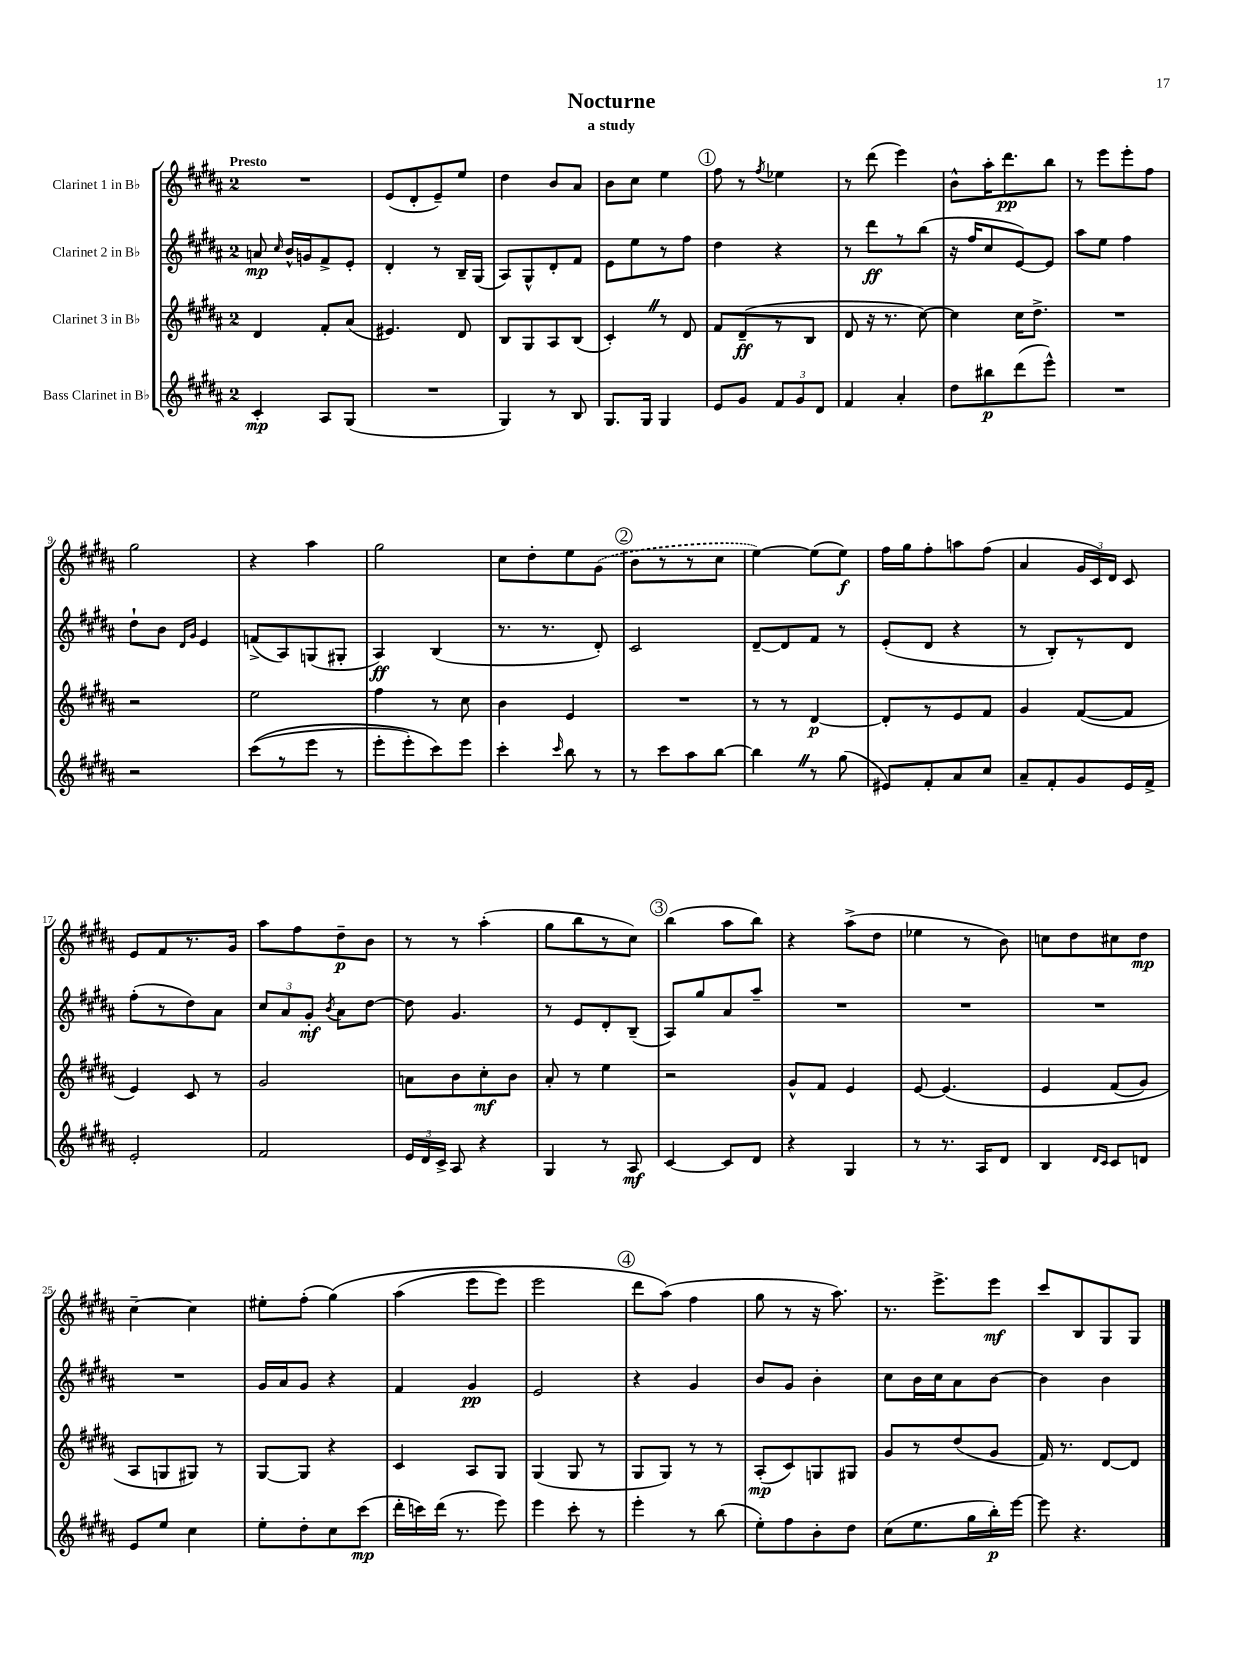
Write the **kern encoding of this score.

**kern	**dynam	**kern	**dynam	**kern	**dynam	**kern	**dynam
*part4	*part4	*part3	*part3	*part2	*part2	*part1	*part1
*staff4	*staff4	*staff3	*staff3	*staff2	*staff2	*staff1	*staff1
*I"Bass Clarinet in B♭	*	*I"Clarinet 3 in B♭	*	*I"Clarinet 2 in B♭	*	*I"Clarinet 1 in B♭	*
*clefG2	*	*clefG2	*	*clefG2	*	*clefG2	*
*k[f#c#g#d#a#]	*	*k[f#c#g#d#a#]	*	*k[f#c#g#d#a#]	*	*k[f#c#g#d#a#]	*
*M2/4	*	*M2/4	*	*M2/4	*	*M2/4	*
=1	=1	=1	=1	=1	=1	=1	=1
!	!	!	!	!	!	!LO:TX:a:B:t=Presto	!
4c#'/	mp	4d#/	.	8an/	mp	2r	.
.	.	.	.	16qqcc#/	.	.	.
.	.	.	.	16b^^/LL	.	.	.
.	.	.	.	16gn/J	.	.	.
8A#/L	.	8f#'/L	.	8f#^/	.	.	.
(8G#/J	.	(8a#/J	.	8e'/J	.	.	.
=2	=2	=2	=2	=2	=2	=2	=2
2r	.	4.e#X/)	.	4d#'/	.	(8e/L	.
.	.	.	.	.	.	8d#'/	.
.	.	.	.	8r	.	8e~/)	.
.	.	8d#/	.	16B~/LL	.	8ee/J	.
.	.	.	.	(16G#/JJ	.	.	.
=3	=3	=3	=3	=3	=3	=3	=3
4G#/)	.	8B/L	.	8A#/L)	.	4dd#\	.
.	.	8G#/	.	8G#^^/	.	.	.
8r	.	8A#/	.	8d#'/	.	8b/L	.
8B/	.	(8B/J	.	8f#/J	.	8a#/J	.
=4	=4	=4	=4	=4	=4	=4	=4
8.G#/L	.	4c#'Z/)	.	8e\L	.	8b\L	.
.	.	.	.	8ee\	.	8cc#\J	.
16G#/Jk	.	.	.	.	.	.	.
4G#/	.	8r	.	8r	.	4ee\	.
.	.	8d#/	.	8ff#\J	.	.	.
!!LO:REH:place=s1:t=1
=5	=5	=5	=5	=5	=5	=5	=5
8e/L	.	8f#/L	.	4dd#\	.	8ff#\	.
8g#/J	.	(8d#~/	ff	.	.	8r	.
.	.	.	.	.	.	8qff#/	.
12f#/L	.	8r	.	4r	.	4ee-X\	.
12g#/	.	.	.	.	.	.	.
.	.	8B/J	.	.	.	.	.
12d#/J	.	.	.	.	.	.	.
=6	=6	=6	=6	=6	=6	=6	=6
4f#/	.	8d#/	.	8r	.	8r	.
.	.	16r	.	8ddd#\L	ff	(8ddd#\	.
.	.	8.r	.	.	.	.	.
4a#'/	.	.	.	8r	.	4eee\)	.
.	.	[8cc#\)	.	(8bb\J	.	.	.
=7	=7	=7	=7	=7	=7	=7	=7
8dd#\L	.	4cc#\]	.	16r	.	8b^^\L	.
.	.	.	.	16ff#/KL	.	.	.
8bb#X\	p	.	.	8cc#/	.	16aa#'\K	.
.	.	.	.	.	.	8.ddd#\	pp
(8ddd#\	.	16cc#\KL	.	[8e/)	.	.	.
.	.	8.dd#^\J	.	.	.	.	.
8eee^^\J)	.	.	.	8e/J]	.	8bb\J	.
=8	=8	=8	=8	=8	=8	=8	=8
2r	.	2r	.	8aa#\L	.	8r	.
.	.	.	.	8ee\J	.	8eee\L	.
.	.	.	.	4ff#\	.	8eee'\	.
.	.	.	.	.	.	8ff#\J	.
!!LO:LB:g=z
=9	=9	=9	=9	=9	=9	=9	=9
2r	.	2r	.	8dd#`\L	.	2gg#\	.
.	.	.	.	8b\J	.	.	.
.	.	.	.	16qqd#/LL	.	.	.
.	.	.	.	16qqg#/JJ	.	.	.
.	.	.	.	4e/	.	.	.
=10	=10	=10	=10	=10	=10	=10	=10
((8ccc#\L	.	2ee\	.	(8fn^/L	.	4r	.
8r	.	.	.	8A#/)	.	.	.
8eee\J	.	.	.	(8Gn/	.	4aa#\	.
8r	.	.	.	8G#X'/J	.	.	.
=11	=11	=11	=11	=11	=11	=11	=11
8eee'\L	.	4ff#\	.	4A#/)	ff	2gg#\	.
8eee'\)	.	.	.	.	.	.	.
8ccc#\)	.	8r	.	(4B/	.	.	.
8eee\J	.	8cc#\	.	.	.	.	.
=12	=12	=12	=12	=12	=12	=12	=12
4ccc#'\	.	4b\	.	8.r	.	8cc#\L	.
.	.	.	.	.	.	8dd#'\	.
.	.	.	.	8.r	.	.	.
16qqccc#/	.	.	.	.	.	.	.
8bb\	.	4e/	.	.	.	8ee\	.
8r	.	.	.	8d#'/)	.	(8g#\J	.
!!LO:REH:place=s1:t=2
=13	=13	=13	=13	=13	=13	=13	=13
8r	.	2r	.	2c#/	.	8b\L	.
8ccc#\L	.	.	.	.	.	8r	.
8aa#\	.	.	.	.	.	8r	.
[8bb\J	.	.	.	.	.	8cc#\J	.
=14	=14	=14	=14	=14	=14	=14	=14
4bbZ\]	.	8r	.	[8d#~/L	.	[4ee\)	.
.	.	8r	.	8d#/]	.	.	.
8r	.	[4d#/	p	8f#/J	.	(8ee\L]	.
(8gg#\	.	.	.	8r	.	8ee\J)	f
=15	=15	=15	=15	=15	=15	=15	=15
8e#X/L)	.	8d#'/L]	.	(8e'/L	.	16ff#\LL	.
.	.	.	.	.	.	16gg#\J	.
8f#'/	.	8r	.	8d#/J	.	8ff#'\	.
8a#/	.	8e/	.	4r	.	8aan\	.
8cc#/J	.	8f#/J	.	.	.	(8ff#\J	.
=16	=16	=16	=16	=16	=16	=16	=16
8a#~/L	.	4g#/	.	8r	.	4a#/	.
8f#'/	.	.	.	8B'/L)	.	.	.
8g#/	.	([8f#/L	.	8r	.	24g#/LL	.
.	.	.	.	.	.	24c#/)	.
.	.	.	.	.	.	24d#/JJ	.
16e/L	.	8f#/J]	.	8d#/J	.	8c#/	.
16f#^/JJ	.	.	.	.	.	.	.
!!LO:LB:g=z
=17	=17	=17	=17	=17	=17	=17	=17
2e'/	.	4e/)	.	(8ff#'\L	.	8e/L	.
.	.	.	.	8r	.	8f#/	.
.	.	8c#/	.	8dd#\)	.	8.r	.
.	.	8r	.	8a#\J	.	.	.
.	.	.	.	.	.	16g#/Jk	.
=18	=18	=18	=18	=18	=18	=18	=18
2f#/	.	2g#/	.	12cc#/L	.	8aa#\L	.
.	.	.	.	12a#/	.	.	.
.	.	.	.	.	.	8ff#\	.
.	.	.	.	12g#'/J	mf	.	.
.	.	.	.	8qb/	.	.	.
.	.	.	.	8a#\L	.	8dd#~\	p
.	.	.	.	[8dd#\J	.	8b\J	.
=19	=19	=19	=19	=19	=19	=19	=19
24e/LL	.	8an\L	.	8dd#\]	.	8r	.
24d#/	.	.	.	.	.	.	.
24c#^/JJ	.	.	.	.	.	.	.
8A#/	.	8b\	.	4.g#/	.	8r	.
4r	.	8cc#'\	mf	.	.	(4aa#'\	.
.	.	8b\J	.	.	.	.	.
=20	=20	=20	=20	=20	=20	=20	=20
4G#/	.	8a#'/	.	8r	.	8gg#\L	.
.	.	8r	.	8e/L	.	8bb\	.
8r	.	4ee\	.	8d#'/	.	8r	.
8A#/	mf	.	.	(8B~/J	.	8cc#\J)	.
!!LO:REH:place=s1:t=3
=21	=21	=21	=21	=21	=21	=21	=21
[4c#/	.	2r	.	8A#/L)	.	(4bb\	.
.	.	.	.	8gg#/	.	.	.
8c#/L]	.	.	.	8a#/	.	8aa#\L	.
8d#/J	.	.	.	8aa#~/J	.	8bb\J)	.
=22	=22	=22	=22	=22	=22	=22	=22
4r	.	8g#^^/L	.	2r	.	4r	.
.	.	8f#/J	.	.	.	.	.
4G#/	.	4e/	.	.	.	(8aa#^\L	.
.	.	.	.	.	.	8dd#\J	.
=23	=23	=23	=23	=23	=23	=23	=23
8r	.	[8e/	.	2r	.	4ee-X\	.
8.r	.	(4.e/]	.	.	.	.	.
.	.	.	.	.	.	8r	.
16A#/KL	.	.	.	.	.	.	.
8d#/J	.	.	.	.	.	8b\)	.
=24	=24	=24	=24	=24	=24	=24	=24
4B/	.	4e/	.	2r	.	8ccn\L	.
.	.	.	.	.	.	8dd#\	.
16qqd#/LL	.	.	.	.	.	.	.
16qqc#/JJ	.	.	.	.	.	.	.
8c#/L	.	(8f#/L	.	.	.	8cc#X\	.
8dn/J	.	8g#/J)	.	.	.	8dd#\J	mp
!!LO:LB:g=z
=25	=25	=25	=25	=25	=25	=25	=25
8e/L	.	8A#/L	.	2r	.	[4cc#~\	.
8ee/J	.	8Gn/	.	.	.	.	.
4cc#\	.	8G#X/J)	.	.	.	4cc#\]	.
.	.	8r	.	.	.	.	.
=26	=26	=26	=26	=26	=26	=26	=26
8ee'\L	.	[8G#/L	.	16g#/LL	.	8ee#X'\L	.
.	.	.	.	16a#/J	.	.	.
8dd#'\	.	8G#/J]	.	8g#/J	.	(8ff#'\J	.
8cc#\	.	4r	.	4r	.	(4gg#\)	.
(8ccc#\J	mp	.	.	.	.	.	.
=27	=27	=27	=27	=27	=27	=27	=27
16ddd#'\LL	.	4c#/	.	4f#/	.	(4aa#\	.
16cccn\)	.	.	.	.	.	.	.
(16ddd#\JJ	.	.	.	.	.	.	.
8.r	.	.	.	.	.	.	.
.	.	8A#/L	.	4g#/	pp	8eee\L	.
8eee\)	.	8G#/J	.	.	.	8eee\J)	.
=28	=28	=28	=28	=28	=28	=28	=28
4eee\	.	(4G#/	.	2e/	.	2eee\	.
8ccc#'\	.	8G#/	.	.	.	.	.
8r	.	8r	.	.	.	.	.
!!LO:REH:place=s1:t=4
=29	=29	=29	=29	=29	=29	=29	=29
4eee'\	.	8G#/L	.	4r	.	8ddd#\L	.
.	.	8G#/J)	.	.	.	(8aa#\J)	.
8r	.	8r	.	4g#/	.	4ff#\	.
(8bb\	.	8r	.	.	.	.	.
=30	=30	=30	=30	=30	=30	=30	=30
8ee'\L)	.	(8A#'/L	mp	8b/L	.	8gg#\	.
8ff#\	.	8c#/)	.	8g#/J	.	8r	.
8b'\	.	8Gn/	.	4b'\	.	16r	.
.	.	.	.	.	.	8.aa#\)	.
8dd#\J	.	8G#X/J	.	.	.	.	.
=31	=31	=31	=31	=31	=31	=31	=31
(8cc#\L	.	8g#/L	.	8cc#\L	.	8.r	.
8.ee\	.	8r	.	16b\L	.	.	.
.	.	.	.	16cc#\J	.	8.eee^\L	.
.	.	(8dd#/	.	8a#\	.	.	.
16gg#\L	.	.	.	.	.	.	.
16bb'\)	p	8g#/J	.	[8b\J	.	8eee\J	mf
[16eee\JJ	.	.	.	.	.	.	.
=32	=32	=32	=32	=32	=32	=32	=32
8eee\]	.	16f#/)	.	4b\]	.	8ccc#/L	.
.	.	8.r	.	.	.	.	.
4.r	.	.	.	.	.	8B/	.
.	.	[8d#/L	.	4b\	.	8G#/	.
.	.	8d#/J]	.	.	.	8G#/J	.
==	==	==	==	==	==	==	==
*-	*-	*-	*-	*-	*-	*-	*-
